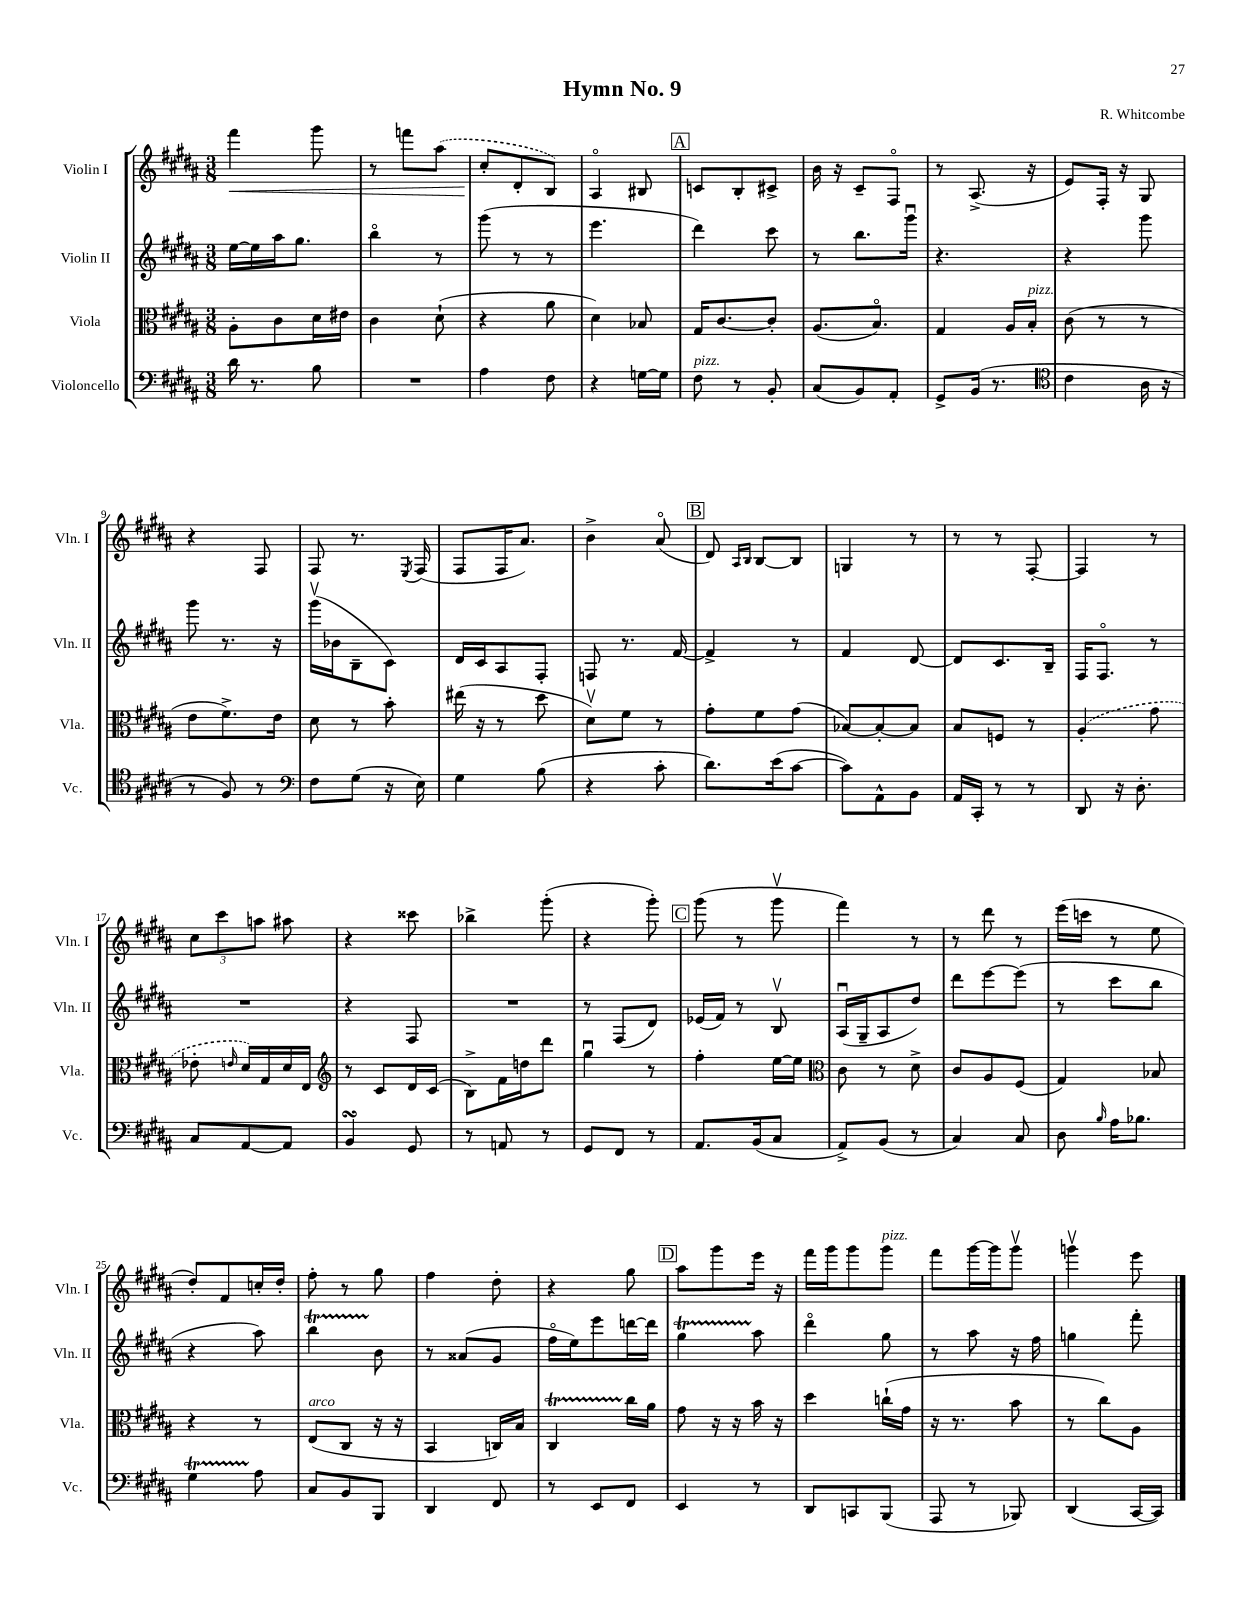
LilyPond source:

\header { title = "Hymn No. 9" composer = "R. Whitcombe" }
<<
\new StaffGroup <<
\new Staff = "s0" \with { instrumentName = "Violin I" shortInstrumentName = "Vln. I" } {
    \clef treble \key b \major \numericTimeSignature \time 3/8
    \autoBeamOff fis'''4\< gis'''8 |
    r8 f'''8[ \once \slurDashed ais''8]( |
    cis''8[-.\! dis'8-. b8]) |
    ais4\flageolet bis8 |
    \mark \markup { \box "A" } c'8[ b8-. cis'8]-> |
    b'16 r16 cis'8[-- fis8]\flageolet |
    r8 ais8.->( r16 |
    e'8[) fis16]-. r16 gis8 |
    r4 fis8 |
    fis8 r8. \acciaccatura { e8 } fis16( |
    fis8[ fis16 ais'8.]) |
    b'4-> ais'8\flageolet( |
    \mark \markup { \box "B" } dis'8) \grace { ais16[ b16] } b8[~ b8] |
    g4 r8 |
    r8 r8 fis8~-. |
    fis4 r8 |
    \tuplet 3/2 { cis''8[ cis'''8 a''8] } ais''8 |
    r4 cisis'''8 |
    bes''4-> gis'''8-.( |
    r4 gis'''8-.) |
    \mark \markup { \box "C" } gis'''8( r8 gis'''8\upbow |
    fis'''4) r8 |
    r8 dis'''8 r8 |
    e'''16[( c'''16] r8 e''8 |
    dis''8[-.) fis'8 c''16-. dis''16]-. |
    fis''8-. r8 gis''8 |
    fis''4 dis''8-. |
    r4 gis''8 |
    \mark \markup { \box "D" } ais''8[ gis'''8 e'''16] r16 |
    fis'''16[ gis'''16 gis'''8 gis'''8]^\markup { \italic "pizz." } |
    fis'''8[ gis'''16~ gis'''16 gis'''8]\upbow |
    g'''4\upbow e'''8 \bar "|." |
}
\new Staff = "s1" \with { instrumentName = "Violin II" shortInstrumentName = "Vln. II" } {
    \clef treble \key b \major \numericTimeSignature \time 3/8
    \autoBeamOff e''16[~ e''16 ais''16 gis''8.] |
    b''4\flageolet r8 |
    gis'''8( r8 r8 |
    e'''4. |
    \mark \markup { \box "A" } dis'''4) cis'''8 |
    r8 b''8.[ gis'''16]\downbow |
    r4. |
    r4 gis'''8 |
    gis'''8 r8. r16 |
    gis'''16[\upbow( bes'16 b8-- cis'8]) |
    dis'16[ cis'16 ais8 fis8]-. |
    f8 r8. fis'16~ |
    \mark \markup { \box "B" } fis'4-> r8 |
    fis'4 dis'8~ |
    dis'8[ cis'8. b16]-- |
    fis16[ fis8.]\flageolet r8 |
    R4. |
    r4 fis8 |
    R4. |
    r8 fis8[( dis'8]) |
    \mark \markup { \box "C" } ees'16[( fis'16]) r8 b8\upbow |
    ais16[\downbow( gis16-- ais8 dis''8]) |
    dis'''8[ e'''8~ e'''8]( |
    r8 cis'''8[ b''8] |
    r4 ais''8) |
    b''4\startTrillSpan b'8\stopTrillSpan |
    r8 aisis'8[( gis'8] |
    fis''16[\flageolet e''16) e'''8 d'''16~ d'''16] |
    \mark \markup { \box "D" } gis''4\startTrillSpan ais''8\stopTrillSpan |
    dis'''4\flageolet gis''8 |
    r8 ais''8 r16 fis''16 |
    g''4 fis'''8-. \bar "|." |
}
\new Staff = "s2" \with { instrumentName = "Viola" shortInstrumentName = "Vla." } {
    \clef alto \key b \major \numericTimeSignature \time 3/8
    \autoBeamOff ais8[-. cis'8 dis'16 eis'16] |
    cis'4 dis'8-!( |
    r4 ais'8 |
    dis'4) bes8 |
    \mark \markup { \box "A" } gis16[ cis'8.~ cis'8]-. |
    ais8.[( b8.]\flageolet) |
    gis4 ais16[ b16]-.^\markup { \italic "pizz." } |
    cis'8( r8 r8 |
    e'8[ fis'8.->) e'16] |
    dis'8 r8 b'8-. |
    eis''16( r16 r8 dis''8 |
    dis'8[\upbow) fis'8] r8 |
    \mark \markup { \box "B" } gis'8[-. fis'8 gis'8]( |
    bes8[~) bes8~-. bes8] |
    b8[ f8] r8 |
    \once \slurDashed ais4-.( gis'8 |
    ees'8-. \grace { e'16 } dis'16[) gis16 dis'16 e16] |
    \clef treble r8 cis'8[ dis'16 cis'16]( |
    b8[->) fis'16 d''16 dis'''8] |
    gis''4\downbow r8 |
    \mark \markup { \box "C" } fis''4-. e''16[~ e''16] |
    \clef alto cis'8 r8 dis'8-> |
    cis'8[ ais8 fis8]( |
    gis4) bes8 |
    r4 r8 |
    e8[^\markup { \italic "arco" }( cis8] r16 r16 |
    b,4 c16[) b16] |
    cis4\startTrillSpan cis''16[\stopTrillSpan ais'16] |
    \mark \markup { \box "D" } gis'8 r16 r16 b'16 r16 |
    dis''4 c''16[-!( gis'16] |
    r16 r8. b'8 |
    r8 cis''8[) ais8] \bar "|." |
}
\new Staff = "s3" \with { instrumentName = "Violoncello" shortInstrumentName = "Vc." } {
    \clef bass \key b \major \numericTimeSignature \time 3/8
    \autoBeamOff dis'16 r8. b8 |
    R4. |
    ais4 fis8 |
    r4 g16[~ g16] |
    \mark \markup { \box "A" } fis8^\markup { \italic "pizz." } r8 b,8-. |
    cis8[( b,8) ais,8]-. |
    gis,8[-> b,16]( r8. |
    \clef tenor cis'4 ais16 r16 |
    r8 fis8) r8 |
    \clef bass fis8[ gis8]( r16 e16) |
    gis4 b8( |
    r4 cis'8-. |
    \mark \markup { \box "B" } dis'8.[) e'16( cis'8]~ |
    cis'8[) ais,8-^ b,8] |
    ais,16[ cis,16]-. r8 r8 |
    dis,8 r16 dis8.-. |
    cis8[ ais,8~ ais,8] |
    b,4\turn gis,8 |
    r8 a,8 r8 |
    gis,8[ fis,8] r8 |
    \mark \markup { \box "C" } ais,8.[ b,16( cis8] |
    ais,8[->) b,8]( r8 |
    cis4) cis8 |
    dis8 \grace { b16 } ais16[ bes8.] |
    gis4\startTrillSpan ais8\stopTrillSpan |
    cis8[ b,8 b,,8] |
    dis,4 fis,8 |
    r8 e,8[ fis,8] |
    \mark \markup { \box "D" } e,4 r8 |
    dis,8[ c,8 b,,8]( |
    ais,,8 r8 bes,,8) |
    dis,4( cis,16[~ cis,16]) \bar "|." |
}
>>
>>
